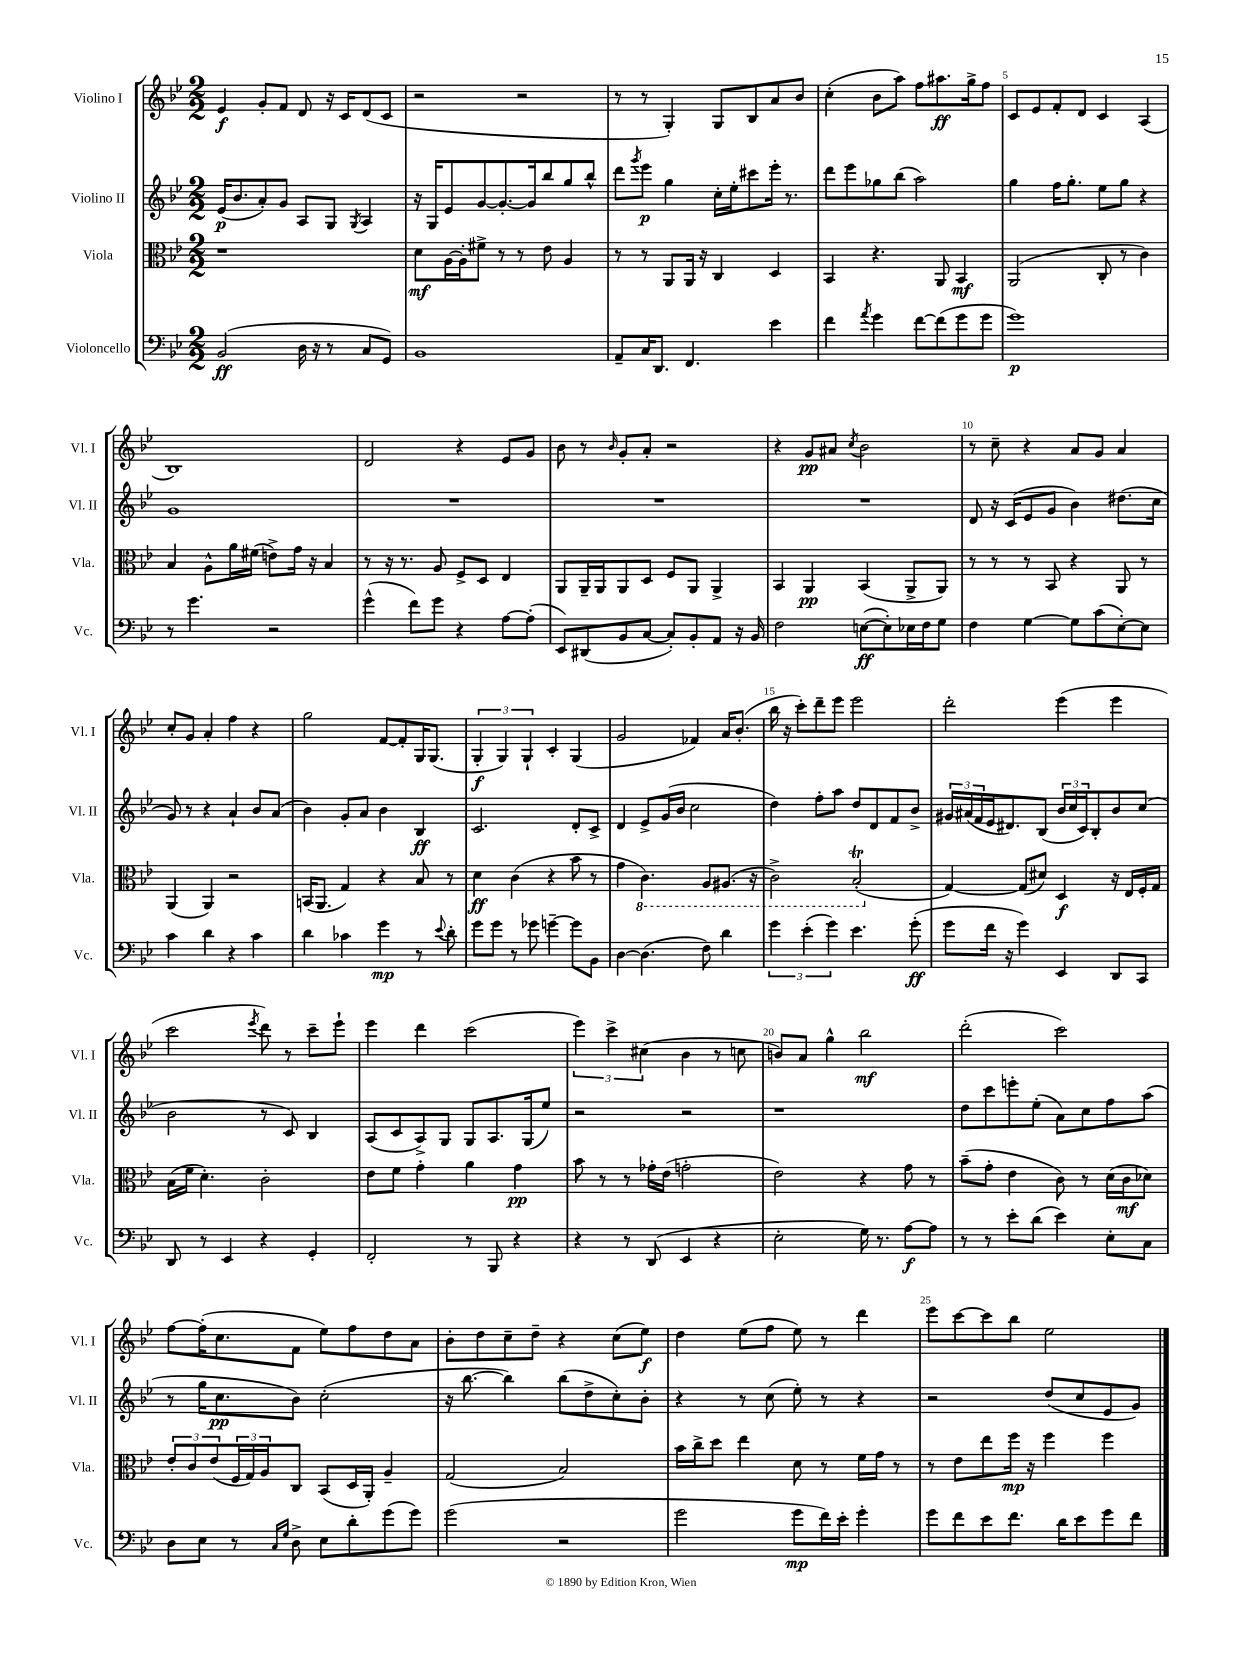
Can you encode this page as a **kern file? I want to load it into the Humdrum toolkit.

**kern	**dynam	**kern	**dynam	**kern	**dynam	**kern	**dynam
*part4	*part4	*part3	*part3	*part2	*part2	*part1	*part1
*staff4	*staff4	*staff3	*staff3	*staff2	*staff2	*staff1	*staff1
*I"Violoncello	*	*I"Viola	*	*I"Violino II	*	*I"Violino I	*
*I'Vc.	*	*I'Vla.	*	*I'Vl. II	*	*I'Vl. I	*
*clefF4	*	*clefC3	*	*clefG2	*	*clefG2	*
*k[b-e-]	*	*k[b-e-]	*	*k[b-e-]	*	*k[b-e-]	*
*M2/2	*	*M2/2	*	*M2/2	*	*M2/2	*
=1	=1	=1	=1	=1	=1	=1	=1
(2BB-/	ff	1r	.	(16e-/KL	p	4e-/	f
.	.	.	.	8.b-/	.	.	.
.	.	.	.	8a'/)	.	8g'/L	.
.	.	.	.	8g/J	.	8f/J	.
16D\	.	.	.	8A/L	.	8d/	.
16r	.	.	.	.	.	.	.
8r	.	.	.	8G/J	.	16r	.
.	.	.	.	.	.	16c/KL	.
.	.	.	.	8qG/	.	.	.
8C/L	.	.	.	4A/	.	(8d/	.
8GG/J)	.	.	.	.	.	8c/J	.
=2	=2	=2	=2	=2	=2	=2	=2
1BB-	.	8d\L	mf	16r	.	2r	.
.	.	.	.	16G/KL	.	.	.
.	.	[16A\L	.	8e-/	.	.	.
.	.	16A'\J]	.	.	.	.	.
.	.	8f#X^\J	.	[8g/	.	.	.
.	.	8r	.	8.g'/_	.	.	.
.	.	8r	.	.	.	2r	.
.	.	.	.	16g/k]	.	.	.
.	.	8e-\	.	8bb-/	.	.	.
.	.	4A/	.	8gg/	.	.	.
.	.	.	.	8bb-^^/J	.	.	.
=3	=3	=3	=3	=3	=3	=3	=3
8AA~/L	.	8r	.	8ddd\L	.	8r	.
.	.	.	.	8qggg/	.	.	.
16C/K	.	8r	.	8eee-\J	p	8r	.
8.DD/J	.	.	.	.	.	.	.
.	.	8AA/L	.	4gg\	.	4G'/)	.
4.FF/	.	16AA/Jk	.	.	.	.	.
.	.	16r	.	.	.	.	.
.	.	4C/	.	16cc'\LL	.	8G/L	.
.	.	.	.	16ee-'\J	.	.	.
.	.	.	.	8ccc#X\	.	8B-/	.
4e-\	.	4D/	.	16eee-'\Jk	.	8a/	.
.	.	.	.	8.r	.	.	.
.	.	.	.	.	.	8b-/J	.
=4	=4	=4	=4	=4	=4	=4	=4
4f\	.	4BB-/	.	8ddd\L	.	(4cc'\	.
.	.	.	.	8eee-\	.	.	.
8qa/	.	.	.	.	.	.	.
4g\	.	4.r	.	8gg-X\	.	8b-\L	.
.	.	.	.	(8bb-\J	.	8aa\J)	.
[8f\L	.	.	.	2aa\)	.	8ff\L	.
(8f\]	.	8AA/	.	.	.	8.aa#X\	ff
8g\	.	4BB-/	mf	.	.	.	.
.	.	.	.	.	.	16gg^\k	.
8g\J	.	.	.	.	.	8ff\J	.
=5	=5	=5	=5	=5	=5	=5	=5
1g)	p	(2AA/	.	4gg\	.	8c/L	.
.	.	.	.	.	.	8e-/	.
.	.	.	.	16ff\KL	.	8f'/	.
.	.	.	.	8.gg'\J	.	.	.
.	.	.	.	.	.	8d/J	.
.	.	8C'/	.	8ee-\L	.	4c/	.
.	.	8r	.	8gg\J	.	.	.
.	.	4c\)	.	4r	.	(4A/	.
!!LO:LB:g=z
=6	=6	=6	=6	=6	=6	=6	=6
8r	.	4B-/	.	1g	.	1B-)	.
4.g\	.	.	.	.	.	.	.
.	.	8A^^\L	.	.	.	.	.
.	.	16a\L	.	.	.	.	.
.	.	(16f#X\JJ	.	.	.	.	.
2r	.	8en^\L)	.	.	.	.	.
.	.	16g\Jk	.	.	.	.	.
.	.	16r	.	.	.	.	.
.	.	4B-/	.	.	.	.	.
=7	=7	=7	=7	=7	=7	=7	=7
(4g^^\	.	8r	.	1r	.	2d/	.
.	.	16r	.	.	.	.	.
.	.	8.r	.	.	.	.	.
8f\L)	.	.	.	.	.	.	.
8g\J	.	8A/	.	.	.	.	.
4r	.	8F^/L	.	.	.	4r	.
.	.	8D/J	.	.	.	.	.
[8A\L	.	4E-/	.	.	.	8e-/L	.
(8A'\J]	.	.	.	.	.	8g/J	.
=8	=8	=8	=8	=8	=8	=8	=8
8EE-/L)	.	8AA/L	.	1r	.	8b-\	.
(8DD#X/	.	16AA~/L	.	.	.	8r	.
.	.	16AA/J	.	.	.	.	.
.	.	.	.	.	.	16qqb-/	.
8BB-/	.	8AA/	.	.	.	8g'/L	.
[8C/J	.	8D/J	.	.	.	8a'/J	.
8C'/L])	.	8F/L	.	.	.	2r	.
8BB-'/	.	8AA/J	.	.	.	.	.
8AA/J	.	4AA^/	.	.	.	.	.
16r	.	.	.	.	.	.	.
16BB-/	.	.	.	.	.	.	.
=9	=9	=9	=9	=9	=9	=9	=9
2F\	.	4BB-/	.	1r	.	4r	.
.	.	4AA/	pp	.	.	8g/L	pp
.	.	.	.	.	.	8a#X/J	.
.	.	.	.	.	.	8qcc/	.
([8En\L	ff	(4BB-/	.	.	.	2b-\	.
8E'\])	.	.	.	.	.	.	.
16E-X\L	.	8AA^/L	.	.	.	.	.
16F\J	.	.	.	.	.	.	.
8G\J	.	8AA/J)	.	.	.	.	.
=10	=10	=10	=10	=10	=10	=10	=10
4F\	.	8r	.	8d/	.	8r	.
.	.	8r	.	16r	.	8cc~\	.
.	.	.	.	(16c/KL	.	.	.
[4G\	.	8r	.	8e-/	.	4r	.
.	.	8BB-/	.	8g/J	.	.	.
8G\L]	.	4r	.	4b-\)	.	8a/L	.
(8c\	.	.	.	.	.	8g/J	.
[8E-'\)	.	8AA/	.	(8.dd#X\L	.	4a/	.
8E-\J]	.	8r	.	.	.	.	.
.	.	.	.	16cc\Jk	.	.	.
!!LO:LB:g=z
=11	=11	=11	=11	=11	=11	=11	=11
4c\	.	(4AA/	.	8g/)	.	8cc'/L	.
.	.	.	.	8r	.	8g/J	.
4d\	.	4AA/)	.	4r	.	4a'/	.
4r	.	2r	.	4a`/	.	4ff\	.
4c\	.	.	.	8b-/L	.	4r	.
.	.	.	.	(8a/J	.	.	.
=12	=12	=12	=12	=12	=12	=12	=12
4d\	.	(16BBn/KL	.	4b-\)	.	2gg\	.
.	.	8.AA/J	.	.	.	.	.
4c-X\	.	4G/)	.	8g'/L	.	.	.
.	.	.	.	8a/J	.	.	.
4g\	mp	4r	.	4b-\	.	[8f/L	.
.	.	.	.	.	.	8f'/]	.
8r	.	8B-/	.	4B-/	ff	16G/K	.
.	.	.	.	.	.	(8.G/J	.
8qqe-/	.	.	.	.	.	.	.
8d'\	.	8r	.	.	.	.	.
=13	=13	=13	=13	=13	=13	=13	=13
8g\L	.	4d\	ff	2.c/	.	6G'/	f
8g\J	.	.	.	.	.	.	.
.	.	.	.	.	.	6G/)	.
8r	.	(4c\	.	.	.	.	.
.	.	.	.	.	.	6G`/	.
8g-X\	.	.	.	.	.	.	.
[4gn~\	.	4r	.	.	.	4c'/	.
8g\L]	.	8b-\	.	8d'/L	.	(4G/	.
8BB-\J	.	8r	.	8c^/J	.	.	.
=14	=14	=14	=14	=14	=14	=14	=14
[4D\	.	4g\	.	4d/	.	2g/	.
*	*	*8ba	*	*	*	*	*
(4.D\]	.	4.C\)	.	8e-^/L	.	.	.
.	.	.	.	(16g/L	.	.	.
.	.	.	.	16b-/JJ	.	.	.
.	.	.	.	2cc\	.	4f-X/)	.
8F\)	.	8AA/L	.	.	.	.	.
4d\	.	(8.AA#X/J	.	.	.	16a/KL	.
.	.	.	.	.	.	(8.b-'/J	.
.	.	16r	.	.	.	.	.
=15	=15	=15	=15	=15	=15	=15	=15
6g\	.	2C^\)	.	4dd\)	.	16bb-\	.
.	.	.	.	.	.	16r	.
.	.	.	.	.	.	8ccc'\L)	.
(6e-'\	.	.	.	.	.	.	.
.	.	.	.	8ff'\L	.	8ddd~\	.
6g\)	.	.	.	.	.	.	.
.	.	.	.	8aa\J	.	8eee-\J	.
4.e-\	.	(2BB-T'/	.	8dd/L	.	2eee-\	.
.	.	.	.	8d/	.	.	.
.	.	.	.	8f/	.	.	.
(8g'\	ff	.	.	8b-^/J	.	.	.
=16	=16	=16	=16	=16	=16	=16	=16
*	*	*X8ba	*	*	*	*	*
8g\L	.	[4G/)	.	24g#X/LL	.	2ddd'\	.
.	.	.	.	(24a#X/	.	.	.
.	.	.	.	24f/	.	.	.
16f\Jk	.	.	.	16e-/J	.	.	.
16r	.	.	.	8.d#X/)	.	.	.
4g\)	.	(8G/L]	.	.	.	.	.
.	.	8d#X/J)	.	(8B-/J	.	.	.
4EE-/	.	4D/	f	24b-/LL	.	(4eee-\	.
.	.	.	.	24cc/	.	.	.
.	.	.	.	24c/J)	.	.	.
.	.	.	.	8B-'/	.	.	.
8DD/L	.	16r	.	8b-/	.	4eee-\	.
.	.	16E-/LL	.	.	.	.	.
8CC/J	.	16F'/	.	(8cc/J	.	.	.
.	.	16G/JJ	.	.	.	.	.
!!LO:LB:g=z
=17	=17	=17	=17	=17	=17	=17	=17
8DD/	.	(16B-\LL	.	2b-\	.	2ccc\	.
.	.	16f\JJ	.	.	.	.	.
8r	.	4.d'\)	.	.	.	.	.
4EE-/	.	.	.	.	.	.	.
.	.	.	.	.	.	8qeee-/	.
4r	.	2c'\	.	8r	.	8ddd\)	.
.	.	.	.	8c/)	.	8r	.
4GG'/	.	.	.	4B-/	.	8ccc~\L	.
.	.	.	.	.	.	8eee-`\J	.
=18	=18	=18	=18	=18	=18	=18	=18
2FF'/	.	8e-\L	.	(8A/L	.	4eee-\	.
.	.	8f\J	.	8c/	.	.	.
.	.	4g'\	.	8A^/)	.	4ddd\	.
.	.	.	.	8G/J	.	.	.
8r	.	4a\	.	8G/L	.	(2ccc\	.
8BBB-/	.	.	.	8.A/	.	.	.
4r	.	4g\	pp	.	.	.	.
.	.	.	.	(16G/k	.	.	.
.	.	.	.	8ee-/J)	.	.	.
=19	=19	=19	=19	=19	=19	=19	=19
4r	.	8b-\	.	2r	.	6eee-\)	.
.	.	8r	.	.	.	.	.
.	.	.	.	.	.	6ccc^\	.
8r	.	8r	.	.	.	.	.
.	.	.	.	.	.	(6cc#X\	.
(8DD/	.	16g-X'\LL	.	.	.	.	.
.	.	(16e-\JJ	.	.	.	.	.
4EE-/	.	2gn'\	.	2r	.	4b-\	.
4r	.	.	.	.	.	8r	.
.	.	.	.	.	.	8ccn\	.
=20	=20	=20	=20	=20	=20	=20	=20
2E-'\	.	2e-\)	.	1r	.	8bn/L)	.
.	.	.	.	.	.	8a/J	.
.	.	.	.	.	.	4gg^^\	.
16G\)	.	4r	.	.	.	2bb-\	mf
8.r	.	.	.	.	.	.	.
[8A\L	f	8g\	.	.	.	.	.
8A\J]	.	8r	.	.	.	.	.
=21	=21	=21	=21	=21	=21	=21	=21
8r	.	(8b-~\L	.	8dd\L	.	(2ddd'\	.
8r	.	8g'\J	.	8ccc\	.	.	.
8e-'\L	.	4e-\	.	8eeen'\	.	.	.
(8d\J	.	.	.	(8ee-'\J	.	.	.
4e-\)	.	8c\)	.	8a\L)	.	2ccc\)	.
.	.	8r	.	8cc\	.	.	.
8E-'\L	.	(16d\LL	.	8ff\	.	.	.
.	.	16c\J	mf	.	.	.	.
8C\J	.	8d-X\J)	.	(8aa\J	.	.	.
!!LO:LB:g=z
=22	=22	=22	=22	=22	=22	=22	=22
8D\L	.	12e-'/L	.	8r	.	[8ff\L	.
.	.	12c/	.	.	.	.	.
8E-\J	.	.	.	16gg\KL	.	(16ff'\K]	.
.	.	(12e-/	.	.	.	.	.
.	.	.	.	8.cc\	pp	8.cc\	.
8r	.	24F/L	.	.	.	.	.
.	.	24G/)	.	.	.	.	.
.	.	24A/J	.	.	.	.	.
16qqC/LL	.	.	.	.	.	.	.
16qqG/JJ	.	.	.	.	.	.	.
8D^\	.	8C/J	.	8b-\J)	.	8f\J	.
8E-\L	.	(8BB-/L	.	(2cc'\	.	8ee-\L)	.
8d'\	.	16D/L	.	.	.	8ff\	.
.	.	16AA'/JJ)	.	.	.	.	.
(8g\	.	4A~/	.	.	.	8dd\	.
8g\J)	.	.	.	.	.	8a\J	.
=23	=23	=23	=23	=23	=23	=23	=23
(2g\	.	(2G/	.	16r	.	8b-'\L	.
.	.	.	.	[8.bb-\	.	.	.
.	.	.	.	.	.	8dd\	.
.	.	.	.	4bb-\])	.	8cc~\	.
.	.	.	.	.	.	8dd~\J	.
2r	.	2B-/)	.	(8bb-\L	.	4r	.
.	.	.	.	8dd^\	.	.	.
.	.	.	.	8cc'\)	.	(8cc\L	.
.	.	.	.	8b-'\J	.	8ee-\J)	f
=24	=24	=24	=24	=24	=24	=24	=24
2g\	.	16b-\LL	.	4r	.	4dd\	.
.	.	16cc^\J	.	.	.	.	.
.	.	8dd\J	.	.	.	.	.
.	.	4ee-\	.	8r	.	(8ee-\L	.
.	.	.	.	(8cc\	.	8ff\J	.
8g\L	mp	8d\	.	8ee-'\)	.	8ee-\)	.
16f\L)	.	8r	.	8r	.	8r	.
16e-'\JJ	.	.	.	.	.	.	.
4g'\	.	16f\LL	.	4r	.	4ddd\	.
.	.	16g\JJ	.	.	.	.	.
.	.	8r	.	.	.	.	.
=25	=25	=25	=25	=25	=25	=25	=25
8g\L	.	8r	.	2r	.	8eee-\L	.
8f\	.	8e-\L	.	.	.	[8ccc\	.
8e-\	.	8ee-\	.	.	.	8ccc\]	.
8.f\J	.	16ff\Jk	mp	.	.	8bb-\J	.
.	.	16r	.	.	.	.	.
.	.	4ff\	.	(8dd/L	.	2ee-\	.
16d\KL	.	.	.	.	.	.	.
8e-\	.	.	.	8cc/	.	.	.
8g\	.	4ff\	.	8e-/	.	.	.
8f\J	.	.	.	8g/J)	.	.	.
==	==	==	==	==	==	==	==
*-	*-	*-	*-	*-	*-	*-	*-
